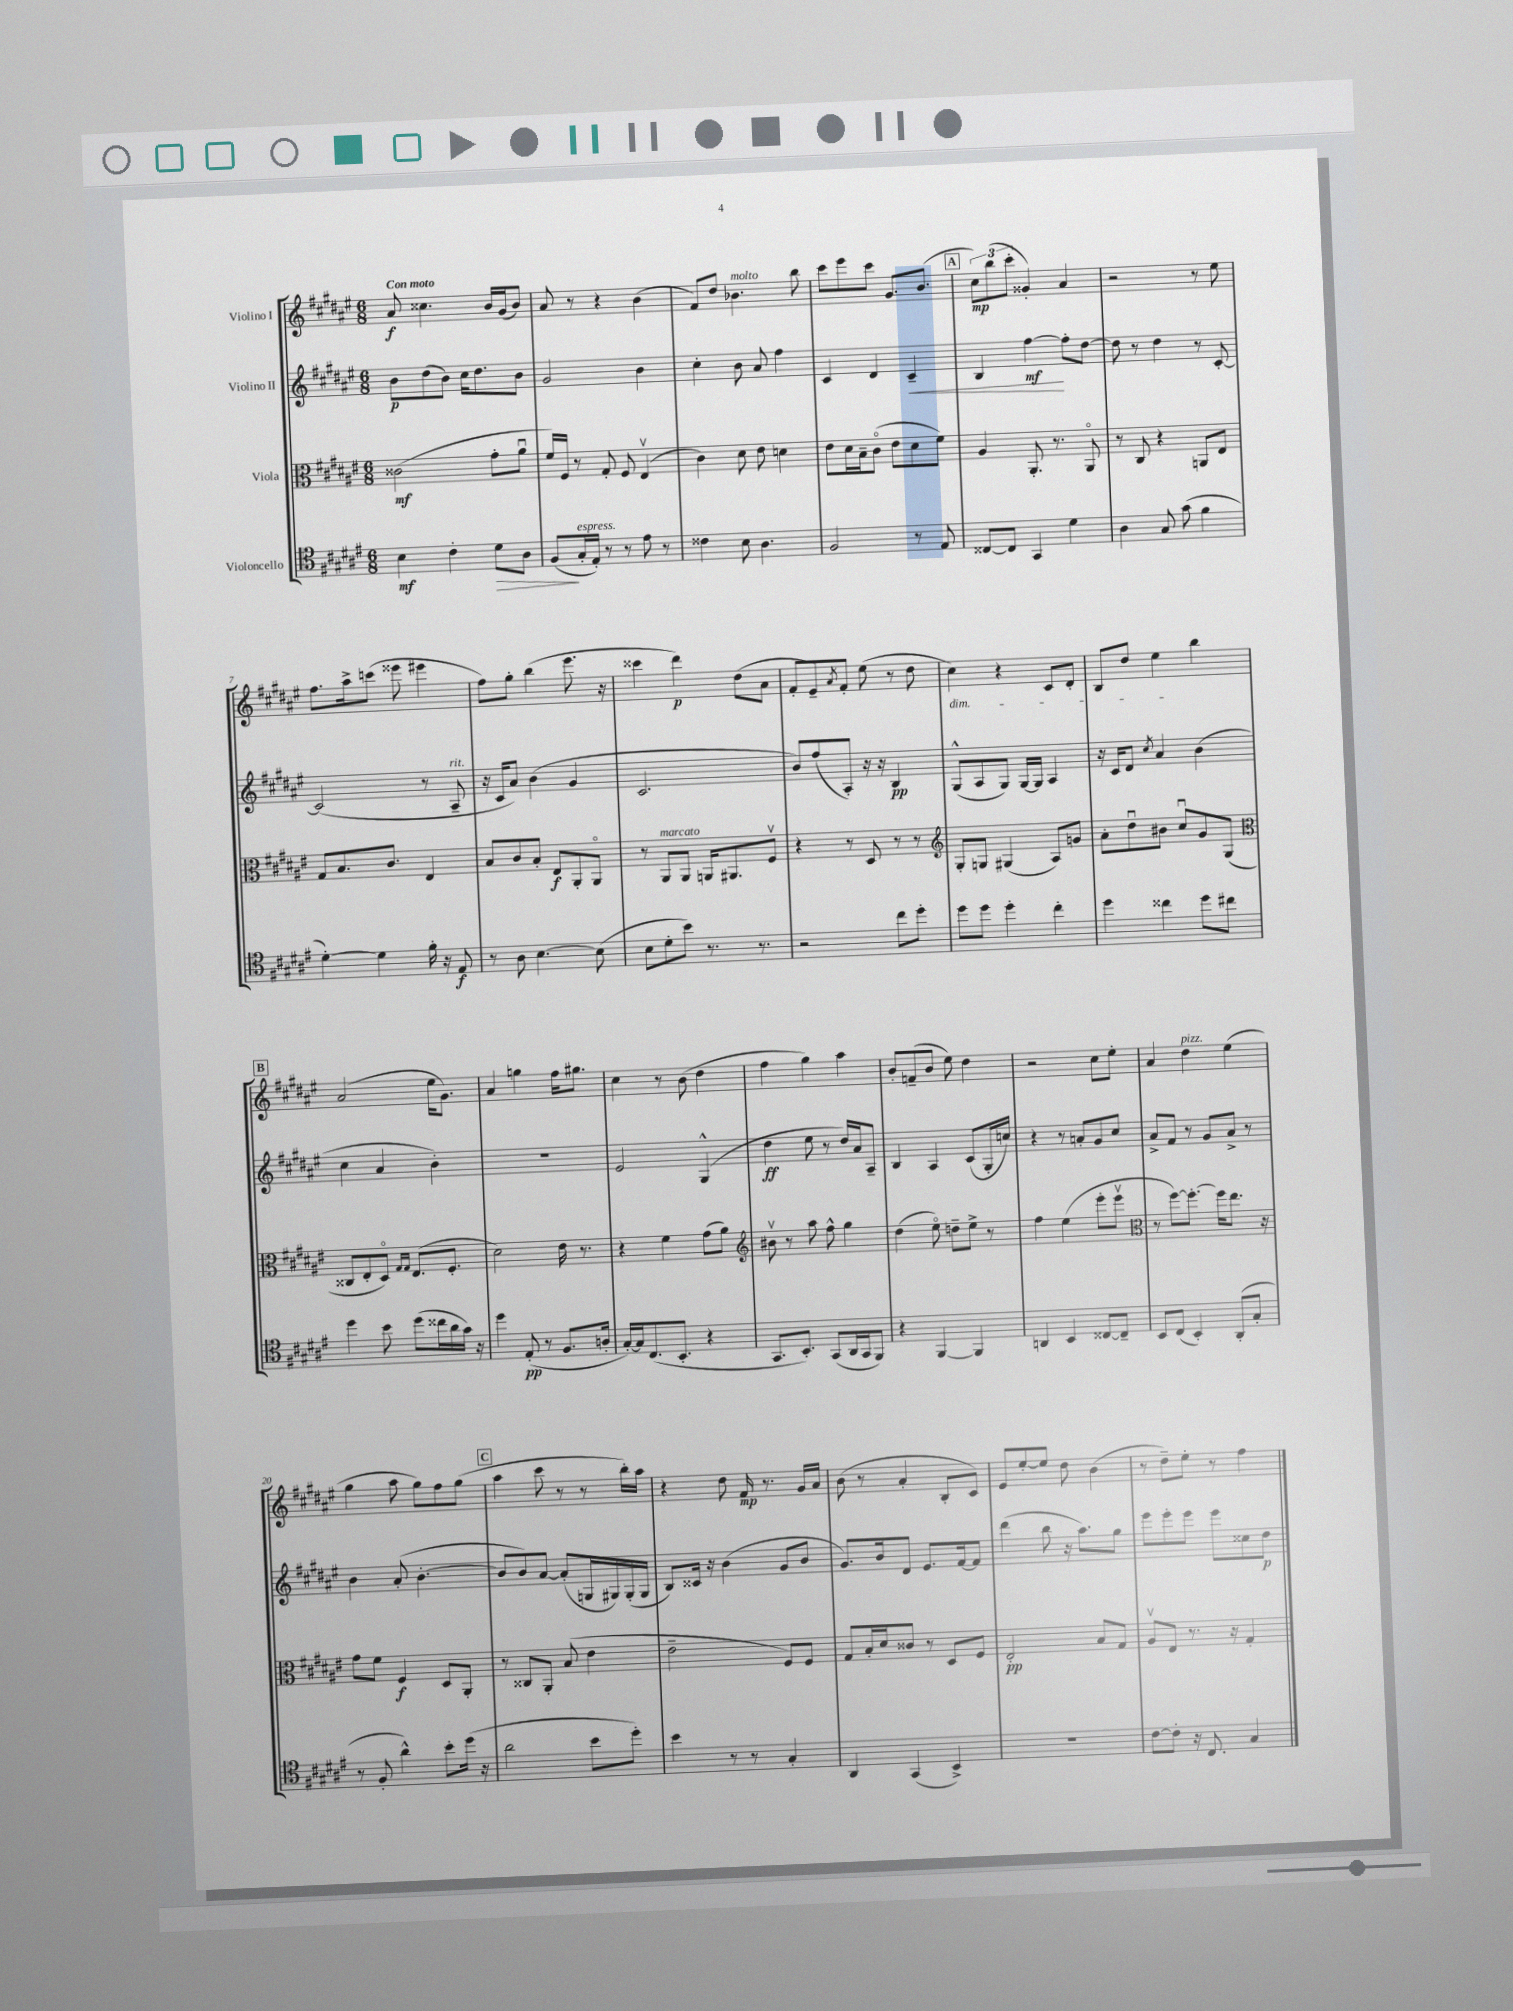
<<
\new StaffGroup <<
\new Staff = "s0" \with { instrumentName = "Violino I" } {
    \clef treble \key fis \major \numericTimeSignature \time 6/8 \tempo "Con moto"
    ais'8\f cisis''4. b'16 gis'16( b'8) |
    ais'8 r8 r4 b'4( |
    fis'8) dis''8 bes'4.^\markup { \italic "molto" } b''8 |
    cis'''8 eis'''8 cis'''8 gis'8. b'8.( |
    \mark \markup { \box "A" } \tuplet 3/2 { cis''8\mp) b''8( cis'''8-. } gisis'4-.) ais'4 |
    r2 r8 eis''8 |
    fis''8. ais''16-> c'''8( eisis'''8 eis'''4 |
    fis''8) gis''8-. b''4( eis'''8. r16 |
    cisis'''4 dis'''4\p) dis''8( ais'8 |
    fis'8-. eis'8--) \acciaccatura { ais'8 } fis'8-. eis''8( r8 dis''8 |
    cis''4\dim) r4 cis'8 dis'8-. |
    b8 dis''8 eis''4\! b''4 |
    \mark \markup { \box "B" } ais'2( eis''16 gis'8.) |
    ais'4 g''4 fis''16 gis''8. |
    cis''4 r8 b'8( dis''4 |
    fis''4 gis''4) ais''4 |
    b'8-. f'8--( b'8 eis''8) dis''4 |
    r2 cis''8 eis''8-. |
    ais'4 dis''4^\markup { \italic "pizz." } eis''4( |
    gis''4 ais''8 gis''8) fis''8 gis''8( |
    \mark \markup { \box "C" } ais''4 cis'''8 r8 r8 b''16-.) ais''16 |
    r4 dis''8 fis'16\mp r8. gis'16 ais'16 |
    b'8( r8 ais'4-. b8-. cis'8) |
    eis'8 eis''8~-. eis''8 dis''8 b'4( |
    r8 dis''8--) eis''8-. r8 fis''4 \bar "|." |
}
\new Staff = "s1" \with { instrumentName = "Violino II" } {
    \clef treble \key fis \major \numericTimeSignature \time 6/8
    b'8\p dis''8( b'8) cis''16 dis''8. b'8 |
    gis'2 b'4 |
    cis''4-. b'8 ais'8 fis''4 |
    cis'4 dis'4 cis'4--\< |
    \mark \markup { \box "A" } b4 fis''4~\mf\! fis''8-. dis''8~ |
    dis''8 r8 dis''4 r8 cis'8~-. |
    cis'2( r8 ais8--^\markup { \italic "rit." } |
    r16 cis'16 ais'8) b'4( gis'4 |
    cis'2. |
    b'8) fis''8( ais8-.) r16 r16 b4\pp |
    gis8-^( ais8 gis8) gis16~ gis16 ais4 |
    r16 cis'16 dis'8 \acciaccatura { cis''8 } ais'4 b'4( |
    \mark \markup { \box "B" } cis''4 ais'4 b'4-.) |
    r2. |
    eis'2 gis4-^( |
    dis''4\ff eis''8 r8 dis''16) ais'16 ais8-- |
    b4 ais4 cis'8( gis16-. c''16) |
    r4 r8 a'8-. gis'8 cis''8 |
    ais'8-> fis'8 r8 gis'8 ais'8-> r8 |
    b'4 ais'8-.( b'4.~-. |
    \mark \markup { \box "C" } b'8 b'8) ais'8~ ais'8-.( g16 gis16) gis16-.( gis16 |
    b8) cisis'16 r16 b'4( gis'8 b'8 |
    gis'8.) b'16 dis'8 eis'8. fis'16~ fis'8 |
    dis'''4( b''8 r16 ais''8.) gis''8 |
    eis'''8 eis'''8-. eis'''8 eis'''8 cisis''8 dis''8\p \bar "|." |
}
\new Staff = "s2" \with { instrumentName = "Viola" } {
    \clef alto \key fis \major \numericTimeSignature \time 6/8
    cisis'2\mf( gis'8-. ais'8\downbow |
    fis'16) fis16 r8 gis8-. fis8 eis4\upbow( |
    cis'4) dis'8 eis'8 d'4 |
    eis'8 dis'16 b16-- cis'8\flageolet( eis'8 dis'8 fis'8) |
    \mark \markup { \box "A" } ais4 ais,8.-. r8. ais,8\flageolet |
    r8 cis8 r4 a,8 eis8 |
    gis8 b8. cis'8. eis4 |
    b8 cis'8 b8-. eis8\f ais,8-. ais,8\flageolet |
    r8 ais,8^\markup { \italic "marcato" } ais,8 a,16 ais,8. fis8\upbow |
    r4 r8 dis8 r8 r8 |
    \clef treble gis8-. g8 gis4( ais8) g'8 |
    ais'8-. dis''8\downbow bis'8 cis''8\downbow gis'8 gis8( |
    \mark \markup { \box "B" } \clef alto cisis8 eis8-. dis8\flageolet) \grace { gis16 gis16 } eis8.( fis8.-. |
    dis'2) eis'16 r8. |
    r4 fis'4 gis'8( ais'8) |
    \clef treble bis'8\upbow r8 ais''8 fis''8-^ gis''4 |
    dis''4( eis''8\flageolet) d''8-- eis''8-> r8 |
    fis''4 eis''4( eis'''8-. eis'''8\upbow |
    \clef alto r8 fis''8~) fis''8.~-. fis''16 eis''8. r16 |
    gis'8 fis'8 fis4\f dis8 ais,8-. |
    \mark \markup { \box "C" } r8 cisis8 ais,8-. b8( eis'4 |
    eis'2-- fis8) fis8 |
    gis8 b16-. dis'16 cisis'8 r8 dis8 fis8 |
    eis2-.\pp b8 gis8 |
    ais8\upbow eis8 r8. r16 gis4-. \bar "|." |
}
\new Staff = "s3" \with { instrumentName = "Violoncello" } {
    \clef tenor \key fis \major \numericTimeSignature \time 6/8
    b4\mf cis'4-. dis'8\> ais8 |
    fis8\!( gis16-.^\markup { \italic "espress." } eis16-.) r8 r8 eis'8 r8 |
    cisis'4 b8 ais4. |
    fis2 r8 eis8 |
    \mark \markup { \box "A" } cisis8~ cisis8 gis,4 dis'4 |
    ais4 gis8 gis'8( fis'4 |
    dis'4~-.) dis'4 fis'16-. r16 eis8\f |
    r8 ais8 b4.~ b8( |
    b8 dis'8-. b'8) r8. r8. |
    r2 cis''8 dis''8-. |
    dis''8 dis''8 dis''4-. cis''4-. |
    dis''4 cisis''4 dis''8 cis''8 |
    \mark \markup { \box "B" } dis''4 b'8 dis''8( cisis''16 ais'16 gis'16) r16 |
    dis''4 eis8-.\pp( r8 fis8. a16-. |
    gis16~-.) gis16 cis8.( b,8.-. r4 |
    gis,8. b,8.-.) gis,8( ais,16 gis,16 fis,8) |
    r4 fis,4~ fis,4 |
    a,4 b,4 cisis8~ cisis8-- |
    b,8 cis8( b,4-.) ais,8-.( gis8-. |
    r8 fis8-. ais'4-^) b'8-. dis''16( r16 |
    \mark \markup { \box "C" } ais'2 b'8 dis''8-.) |
    b'4 r8 r8 gis4-. |
    ais,4 gis,4( b,4->) |
    R2. |
    cis'8~ cis'8-. r16 cis8. gis4 \bar "|." |
}
>>
>>
